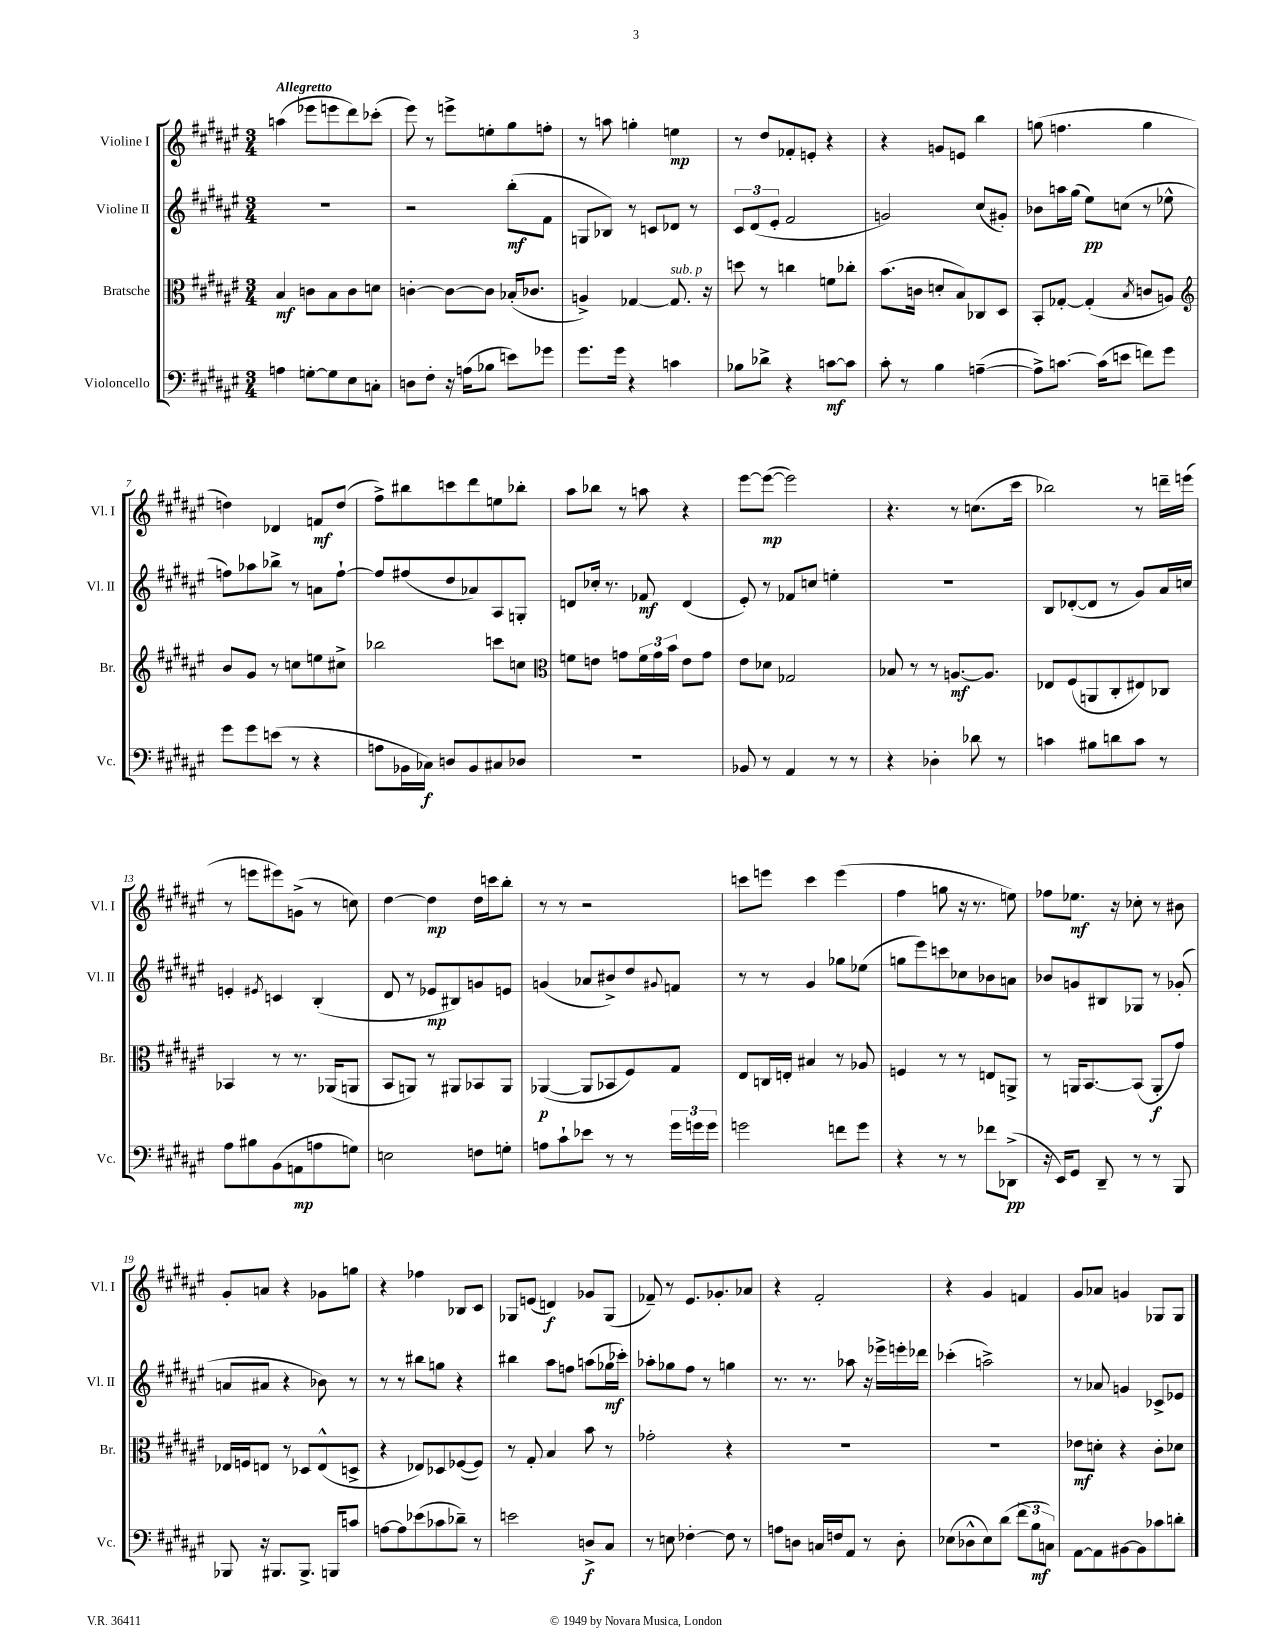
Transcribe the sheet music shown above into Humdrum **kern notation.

**kern	**dynam	**kern	**dynam	**kern	**dynam	**kern	**dynam
*part4	*part4	*part3	*part3	*part2	*part2	*part1	*part1
*staff4	*staff4	*staff3	*staff3	*staff2	*staff2	*staff1	*staff1
*I"Violoncello	*	*I"Bratsche	*	*I"Violine II	*	*I"Violine I	*
*I'Vc.	*	*I'Br.	*	*I'Vl. II	*	*I'Vl. I	*
*clefF4	*	*clefC3	*	*clefG2	*	*clefG2	*
*k[f#c#g#d#a#e#]	*	*k[f#c#g#d#a#e#]	*	*k[f#c#g#d#a#e#]	*	*k[f#c#g#d#a#e#]	*
*M3/4	*	*M3/4	*	*M3/4	*	*M3/4	*
=1	=1	=1	=1	=1	=1	=1	=1
!	!	!	!	!	!	!LO:TX:a:B:t=Allegretto	!
4An\	.	4B/	mf	2.r	.	(4aan\	.
[8Gn'\L	.	8cn\L	.	.	.	8eee-X\L	.
8G\]	.	8B\	.	.	.	8eeen\	.
8E#\	.	8c\	.	.	.	8ddd#\)	.
8Cn'\J	.	8dn\J	.	.	.	(8ccc-X'\J	.
=2	=2	=2	=2	=2	=2	=2	=2
8Dn\L	.	[4cn'\	.	2r	.	8eee#\)	.
8F#'\J	.	.	.	.	.	8r	.
16r	.	8c\L_	.	.	.	8eeen^\L	.
(16An\KL	.	.	.	.	.	.	.
8B-X\J	.	8c\J]	.	.	.	8een'\	.
8en\L)	.	(16B-X'/KL	.	(8bb'\L	mf	8gg#\	.
.	.	8.c-X/J	.	.	.	.	.
8g-X\J	.	.	.	8f#\J	.	8ffn'\J	.
=3	=3	=3	=3	=3	=3	=3	=3
8.g#\L	.	4An^/)	.	8Gn/L	.	8r	.
.	.	.	.	8B-X/J)	.	8aan\	.
16g#\Jk	.	.	.	.	.	.	.
4r	.	[4G-X/	.	8r	.	4ggn'\	.
.	.	.	.	8cn/L	.	.	.
!	!	!LO:TX:a:i:t=sub. p	!	!	!	!	!
4cn\	.	8.G-/]	.	8d-X/J	.	4een\	mp
.	.	.	.	8r	.	.	.
.	.	16r	.	.	.	.	.
=4	=4	=4	=4	=4	=4	=4	=4
8B-X\L	.	8ddn\	.	12c#/L	.	8r	.
.	.	.	.	(12d#/	.	.	.
8d-X^\J	.	8r	.	.	.	8dd#/L	.
.	.	.	.	12e#'/J	.	.	.
4r	.	4ccn\	.	2f#/	.	8f-X'/	.
.	.	.	.	.	.	8en'/J	.
[8cn\L	mf	8fn\L	.	.	.	4r	.
8c\J]	.	8cc-X'\J	.	.	.	.	.
=5	=5	=5	=5	=5	=5	=5	=5
8c#'\	.	(8.b\L	.	2gn/)	.	4r	.
8r	.	.	.	.	.	.	.
.	.	16cn\Jk	.	.	.	.	.
4B\	.	8dn'/L	.	.	.	8gn/L	.
.	.	8B/)	.	.	.	8en/J	.
([4An~\	.	8C-X/	.	(8cc#/L	.	4bb\	.
.	.	8D#/J	.	8g#X'/J)	.	.	.
=6	=6	=6	=6	=6	=6	=6	=6
8A^\L])	.	8BB'/L	.	8b-X\L	.	(8ggn\	.
[8.cn\J	.	[8G-X'/J	.	16aan\L	.	4.ffn\	.
.	.	.	.	(16gg#\JJ	.	.	.
.	.	(4G-'/]	.	8ee#\L)	pp	.	.
(16c\KL]	.	.	.	.	.	.	.
8en\J	.	.	.	(8ccn\J	.	.	.
.	.	8qB/	.	.	.	.	.
8fn\L)	.	8cn/L	.	8r	.	4gg\	.
8g#\J	.	8An/J)	.	8ee-X^^\	.	.	.
!!LO:LB:g=z
=7	=7	=7	=7	=7	=7	=7	=7
*	*	*clefG2	*	*	*	*	*
8g#\L	.	8b/L	.	8ffn\L)	.	4ddn\)	.
8g#\	.	8g#/J	.	8aa-X\	.	.	.
(8en\J	.	8r	.	8bb-X^\J	.	4d-X/	.
8r	.	8ccn\L	.	8r	.	.	.
4r	.	8een\	.	8an\L	.	8fn/L	mf
.	.	8cc#X^\J	.	[8ff`\J	.	(8dd/J	.
=8	=8	=8	=8	=8	=8	=8	=8
8An\L	.	2bb-X\	.	8ff/L]	.	8ff#^\L)	.
16BB-X\L	.	.	.	(8ff#X/	.	8bb#X\	.
16C-X\JJ)	f	.	.	.	.	.	.
8Dn/L	.	.	.	8dd#/	.	8cccn\	.
8BB-/	.	.	.	8a-X/)	.	8ddd#\	.
8C#X/	.	8cccn\L	.	8A#/	.	8een\	.
8D-X/J	.	8ccn\J	.	8Gn'/J	.	8bb-X'\J	.
=9	=9	=9	=9	=9	=9	=9	=9
*	*	*clefC3	*	*	*	*	*
2.r	.	8fn\L	.	8dn/L	.	8aa#\L	.
.	.	8en\J	.	16cc-X'/Jk	.	8bb-X\J	.
.	.	.	.	8.r	.	.	.
.	.	8gn\L	.	.	.	8r	.
.	.	24f\L	.	8f-X/	mf	8aan\	.
.	.	24g\	.	.	.	.	.
.	.	24b\JJ	.	.	.	.	.
.	.	8e\L	.	(4d/	.	4r	.
.	.	8g\J	.	.	.	.	.
=10	=10	=10	=10	=10	=10	=10	=10
8BB-X/	.	8e#\L	.	8e#'/)	.	[8eee#\L	.
8r	.	8d-X\J	.	8r	.	(8eee#\J_	mp
4AA#/	.	2G-X/	.	8f-X/L	.	2eee#\])	.
.	.	.	.	8ccn/J	.	.	.
8r	.	.	.	4een'\	.	.	.
8r	.	.	.	.	.	.	.
=11	=11	=11	=11	=11	=11	=11	=11
4r	.	8B-X/	.	2.r	.	4.r	.
.	.	8r	.	.	.	.	.
4D-X'\	.	8r	.	.	.	.	.
.	.	[8.An/L	mf	.	.	8r	.
8d-X\	.	.	.	.	.	(8.ccn\L	.
.	.	8.A/J]	.	.	.	.	.
8r	.	.	.	.	.	.	.
.	.	.	.	.	.	16ccc#\Jk	.
=12	=12	=12	=12	=12	=12	=12	=12
4cn\	.	8E-X/L	.	8B/L	.	2bb-X\)	.
.	.	(8F#/	.	([8d-X'/	.	.	.
8B#X\L	.	8AAn/	.	8d-/J]	.	.	.
8dn\	.	8C#'/	.	8r	.	.	.
8c\J	.	8E#X/)	.	8g#/L)	.	8r	.
8r	.	8C-X/J	.	16a#/L	.	16dddn~\LL	.
.	.	.	.	16ccn/JJ	.	(16eeen\JJ	.
!!LO:LB:g=z
=13	=13	=13	=13	=13	=13	=13	=13
8A#\L	.	4BB-X/	.	4en'/	.	8r	.
8B#X\	.	.	.	.	.	8eeen\L	.
.	.	.	.	8qe#X/	.	.	.
(8BB\	.	8r	.	4cn/	.	8eee#X\)	.
8AAn\	mp	8.r	.	.	.	(8gn^\J	.
8An\	.	.	.	(4B'/	.	8r	.
.	.	(16AA-X/KL	.	.	.	.	.
8Gn\J)	.	8AAn/J	.	.	.	8ccn\)	.
=14	=14	=14	=14	=14	=14	=14	=14
2En\	.	8BB/L	.	8d#/	.	[4dd#\	.
.	.	8AAn/J)	.	8r	.	.	.
.	.	8r	.	8e-X/L	mp	4dd#\]	mp
.	.	8AA#X/L	.	8B#X/)	.	.	.
8Fn\L	.	8BB-X/	.	8gn/	.	16dd#\LL	.
.	.	.	.	.	.	16cccn\J	.
8Gn'\J	.	8AA#/J	.	8en/J	.	8bb'\J	.
=15	=15	=15	=15	=15	=15	=15	=15
8An\L	.	([4AA-X/	p	(4gn/	.	8r	.
8c#`\	.	.	.	.	.	8r	.
8e-X\J	.	8AA-/L]	.	8a-X/L	.	2r	.
8r	.	8BB-X/	.	8b#X^/)	.	.	.
8r	.	8F#/)	.	8dd#/	.	.	.
.	.	.	.	8qqg#X/	.	.	.
24g#\LL	.	8G#/J	.	8fn/J	.	.	.
24gn\	.	.	.	.	.	.	.
24g\JJ	.	.	.	.	.	.	.
=16	=16	=16	=16	=16	=16	=16	=16
2gn\	.	8E#/L	.	8r	.	8cccn\L	.
.	.	16Cn/L	.	8r	.	8eeen\J	.
.	.	16En'/JJ	.	.	.	.	.
.	.	4B#X/	.	4g#/	.	4ccc\	.
8fn\L	.	8r	.	8gg-X\L	.	(4eee\	.
8g\J	.	8A-X/	.	(8ee-X\J	.	.	.
=17	=17	=17	=17	=17	=17	=17	=17
4r	.	4Fn/	.	8ggn\L	.	4ff#\	.
.	.	.	.	8eee#\)	.	.	.
8r	.	8r	.	8cccn\	.	8ggn\	.
8r	.	8r	.	8cc-X\	.	16r	.
.	.	.	.	.	.	8.r	.
8f-X\L	.	8En/L	.	8b-X\	.	.	.
(8DD-X^\J	pp	8AAn^/J	.	8an\J	.	8een\)	.
=18	=18	=18	=18	=18	=18	=18	=18
16r	.	8r	.	8b-X/L	.	8ff-X\L	.
16EE#/KL)	.	.	.	.	.	.	.
8GG#/J	.	16AAn/KL	.	8gn/	.	8.ee-X\J	mf
.	.	[8.BB/	.	.	.	.	.
8DD#~/	.	.	.	8B#X/	.	.	.
.	.	.	.	.	.	16r	.
8r	.	(8BB/J]	.	8G-X/J	.	8cc-X'\	.
8r	.	8AA'/L	f	8r	.	8r	.
8BBB/	.	8g#/J)	.	(8g-X'/	.	8b#X\	.
!!LO:LB:g=z
=19	=19	=19	=19	=19	=19	=19	=19
8BBB-X/	.	16E-X/LL	.	8an/L	.	8g#'/L	.
.	.	16Fn/J	.	.	.	.	.
16r	.	8En/J	.	8a#X/J	.	8an/J	.
8.BBB#X/L	.	.	.	.	.	.	.
.	.	8r	.	4r	.	4r	.
8.BBB#^/J	.	8D-X/L	.	.	.	.	.
.	.	(8E^^/	.	8b-X\)	.	8g-X\L	.
16BBBn/KL	.	.	.	.	.	.	.
8cn/J	.	8Dn^/J	.	8r	.	8ggn\J	.
=20	=20	=20	=20	=20	=20	=20	=20
[8An\L	.	4r	.	8r	.	4r	.
8A\]	.	.	.	8r	.	.	.
(8e-X\	.	8E-X/L)	.	8bb#X\L	.	4ff-X\	.
8c-X\	.	8D-X/	.	8ggn\J	.	.	.
8d-X~\J)	.	([8F-X/	.	4r	.	8B-X/L	.
8r	.	8F-/J])	.	.	.	8c#/J	.
=21	=21	=21	=21	=21	=21	=21	=21
2en\	.	8r	.	4bb#X\	.	8G-X/L	.
.	.	8G#'/	.	.	.	(8en/J	.
.	.	4B/	.	8aa#\L	.	4dn/)	f
.	.	.	.	8ffn\J	.	.	.
8Dn^/L	f	8b\	.	(8aan\L	.	8g-X/L	.
8C#/J	.	8r	.	16gg-X\L	mf	(8G-/J	.
.	.	.	.	16ccc-X'\JJ)	.	.	.
=22	=22	=22	=22	=22	=22	=22	=22
8r	.	2g-X'\	.	8aa-X'\L	.	8f-X~/)	.
8En\	.	.	.	8gg-X\	.	8r	.
[4F-X'\	.	.	.	8ff#\J	.	8.e#/L	.
.	.	.	.	8r	.	.	.
.	.	.	.	.	.	8.g-X'/	.
8F-\]	.	4r	.	4ggn\	.	.	.
8r	.	.	.	.	.	8a-X/J	.
=23	=23	=23	=23	=23	=23	=23	=23
8An\L	.	2.r	.	8.r	.	4r	.
8Dn\J	.	.	.	.	.	.	.
.	.	.	.	8.r	.	.	.
16Cn/LL	.	.	.	.	.	2f#'/	.
16Fn/J	.	.	.	.	.	.	.
8AA#/J	.	.	.	8aa-X\	.	.	.
8r	.	.	.	16r	.	.	.
.	.	.	.	16eee-X^\LL	.	.	.
8D'\	.	.	.	16eeen'\	.	.	.
.	.	.	.	16ddd-X\JJ	.	.	.
=24	=24	=24	=24	=24	=24	=24	=24
(8E-X\L	.	2.r	.	(4ccc-X'\	.	4r	.
8D-X^^\	.	.	.	.	.	.	.
8E-\)	.	.	.	2aan^\)	.	4g#/	.
(8d#\J	.	.	.	.	.	.	.
12f#\L	.	.	.	.	.	4fn/	.
12B\	mf	.	.	.	.	.	.
12Cn\J)	.	.	.	.	.	.	.
=25	=25	=25	=25	=25	=25	=25	=25
[8AA#\L	.	8e-X\L	mf	8r	.	8g#/L	.
8AA#\]	.	8dn'\J	.	8a-X/	.	8a-X/J	.
[8BB#X\	.	4r	.	4gn/	.	4gn/	.
8BB#\]	.	.	.	.	.	.	.
8c-X\	.	8c#'\L	.	8c-X^/L	.	8G-X/L	.
8dn'\J	.	8d-X\J	.	8e-X/J	.	8G-/J	.
==	==	==	==	==	==	==	==
*-	*-	*-	*-	*-	*-	*-	*-
